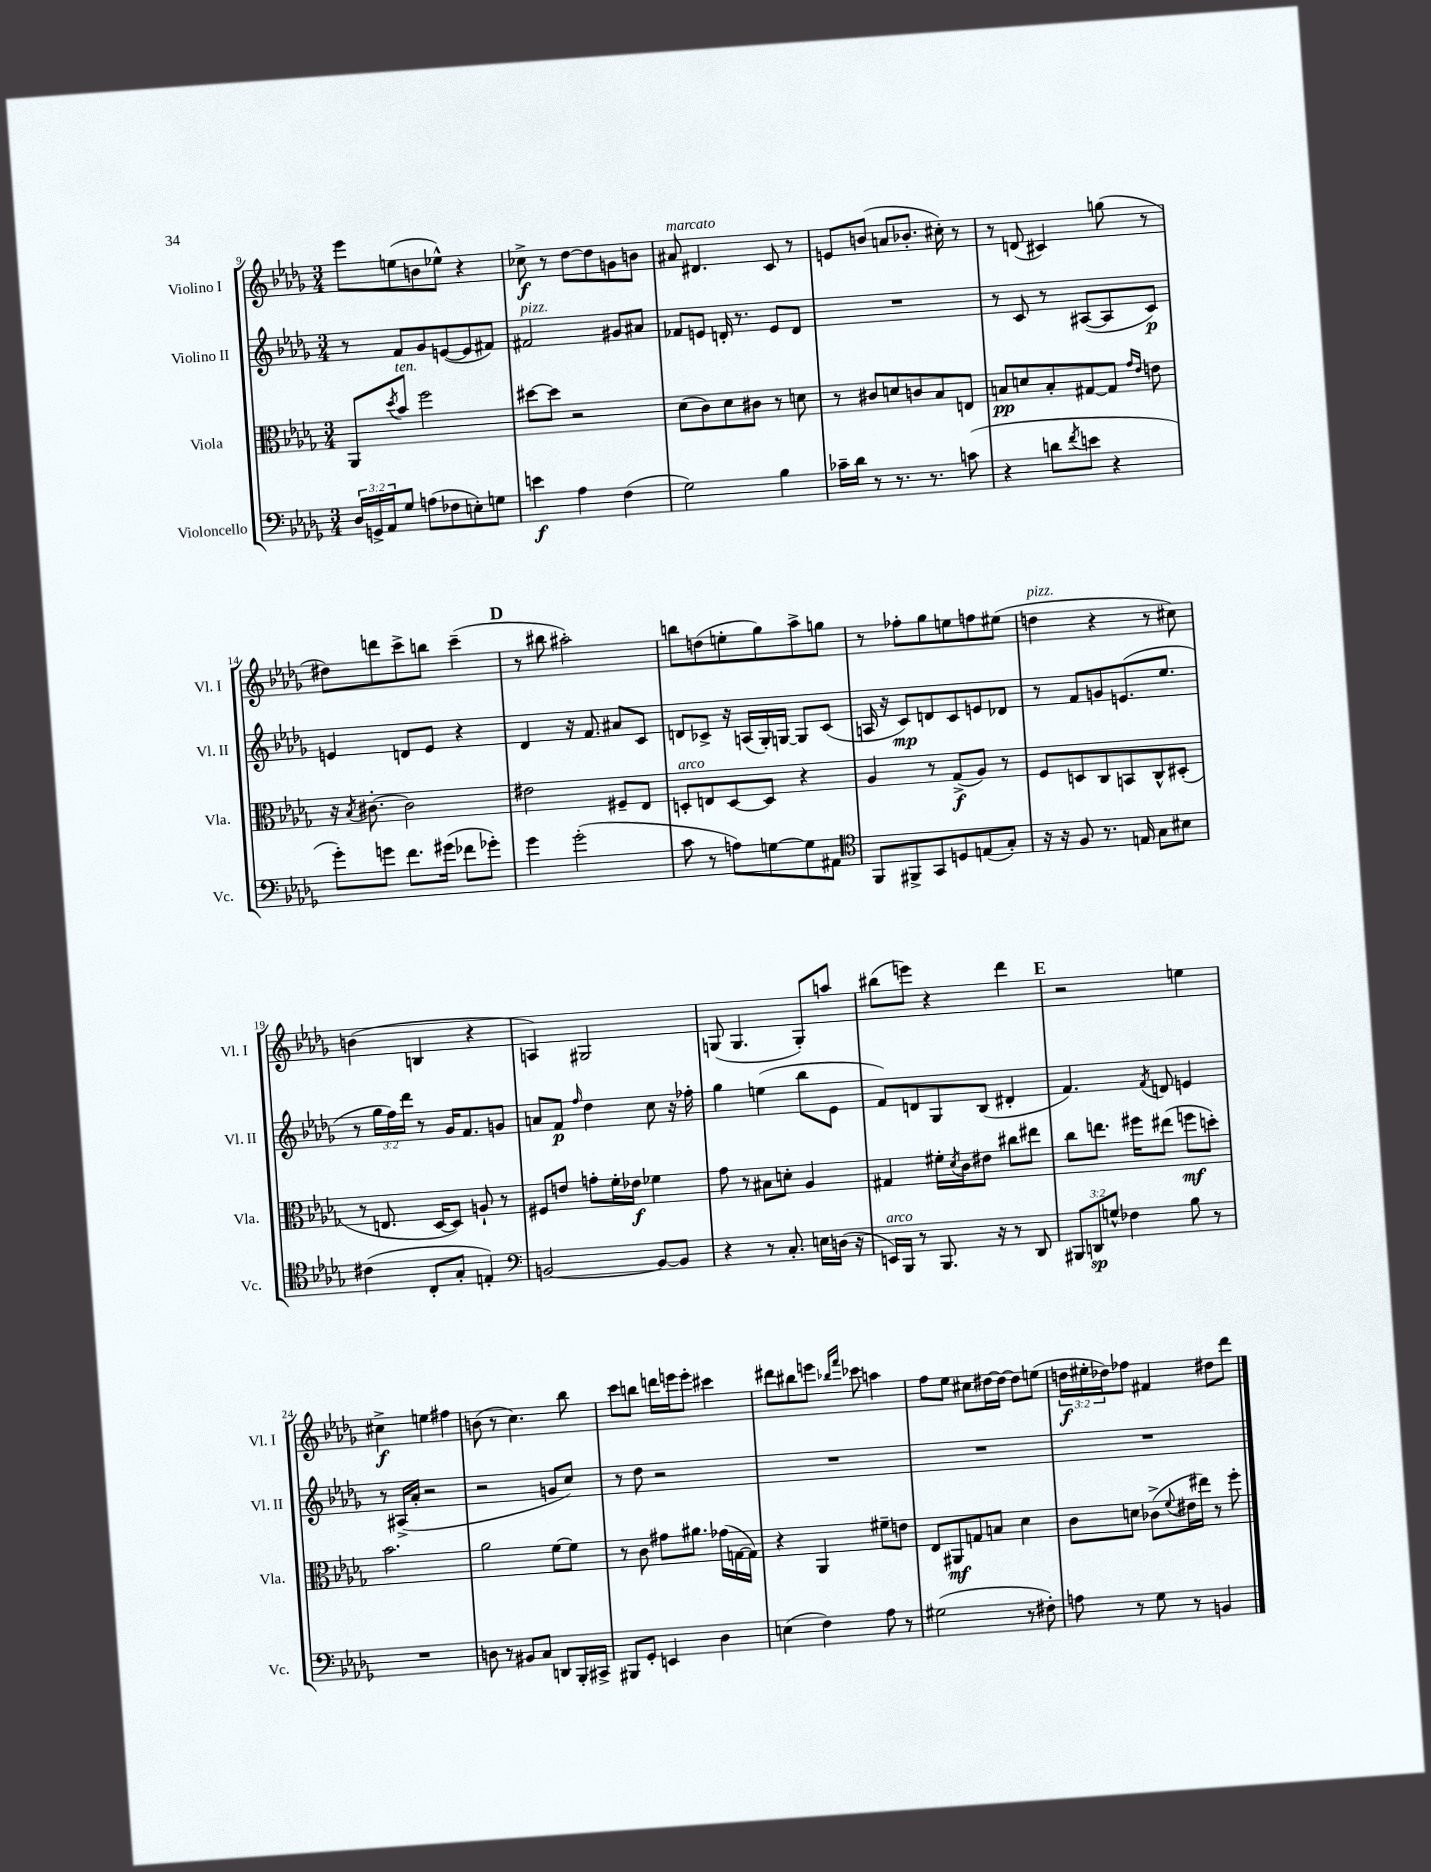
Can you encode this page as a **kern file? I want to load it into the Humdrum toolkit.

**kern	**kern	**kern	**kern
*staff4	*staff3	*staff2	*staff1
*clefF4	*clefC3	*clefG2	*clefG2
*k[b-e-a-d-g-]	*k[b-e-a-d-g-]	*k[b-e-a-d-g-]	*k[b-e-a-d-g-]
*M3/4	*M3/4	*M3/4	*M3/4
24D-	8AA-	8r	8eee-
24GG^	.	.	.
24AA-	.	.	.
.	8qdd-	.	.
8G-	8b-	8f	(8ee
(8A	2ff	8g-	8b
8F-	.	([8e	8ee-^^)
8E')	.	8e]	4r
8G	.	8f#)	.
=	=	=	=
4e	[8dd#	2f#	8cc-^
.	8dd#]	.	8r
4A-	2r	.	[8dd-
.	.	.	8dd-]
(4F	.	8g#	8g
.	.	8a#	8b
=	=	=	=
2G-)	(8d-	8f-	8a#
.	8c)	8e	4.d#
.	8d-	16d'	.
.	.	8.r	.
.	8c#	.	.
4B-	8r	8e	8c
.	8d	8d	8r
=	=	=	=
16c-~	8r	2.r	8e
16d-	.	.	.
8r	8c#	.	(8b
8.r	8d	.	8a
.	8c	.	8.b-'
8.r	.	.	.
.	8B-	.	.
.	.	.	16cc#')
(8c	8E	.	8r
=	=	=	=
4r	8B	8r	8r
.	8d	8c	(8d
8d	8B'	8r	4c#)
8qf	.	.	.
8e	[8G#	([8A#	.
4r	8G#]	8A#]	(8gg
.	16qqg-	.	.
.	16qqe-	.	.
.	8e	8c)	8r
=	=	=	=
8g-')	16r	4e	8dd#)
.	8qB-	.	.
.	[8.c#'	.	.
8g	.	.	8ddd
8.f	2c#]	8d	8ccc^
.	.	8e	8bb
(16g#	.	.	.
8f-	.	4r	(4ccc~
8g-')	.	.	.
=	=	=	=
4g-	2e#	4d-	8r
.	.	.	8bb#
(2g-'	.	16r	2aa#')
.	.	8.f	.
.	8F#~	8a#	.
.	8E-	8c	.
=	=	=	=
8c	8D'	8d	8bb
8r	8E	8c-^	(8dd
8A)	[8D	16r	8ee'
.	.	(16A	.
[8G	8D]	16G-')	8gg-)
.	.	[16G	.
8G]	4r	8G]	8aa-^
8AA#	.	(8c-	8gg
=	=	=	=
*clefC4	*	*	*
8FF	4A-	16A	8r
.	.	16r	.
8FF#^	.	8c)	8ff-'
8GG-	8r	8d	8gg-
8D	(8G-^	8c	8ee
(8E	8A-)	8e	8ff
8G-')	8r	8d-	(8ee#
=	=	=	=
16r	8F	8r	4dd
16r	.	.	.
8F	8D	8f	.
8.r	8C	8g	4r
.	8BB	(8.e	.
16E	.	.	.
8G-	8C^^	.	8r
.	.	8.ee-	.
8B#	(8D#'	.	8cc#)
=	=	=	=
(4c#	8r	8r	(4b
.	8.E	24gg-	.
.	.	24ff)	.
.	.	24ddd-	.
8C'	.	8r	4B
.	[16D-	.	.
8G-'	8D-])	16g-	.
.	.	8.f	.
4E')	8A`	.	4r
.	8r	8g	.
=	=	=	=
*clefF4	*	*	*
[2BB	8F#	8a	4A)
.	8e	8f	.
.	.	16qqff	.
.	8g'	4dd-	2G#
.	16f'	.	.
.	16e-	.	.
8BB_	4f-	8cc	.
8BB]	.	16r	.
.	.	16ff-'	.
=	=	=	=
4r	8g-	4gg-	(8G
.	8r	.	4.G
8r	8B#	(4ee	.
8.C'	8d'	.	.
.	4A-	8bb-	8G')
16E	.	.	.
(16D	.	8e-	8aa
16r	.	.	.
=	=	=	=
16EE)	4G#	8f)	(8bb#
16BBB-	.	.	.
8r	.	8d	8eee)
8.BBB-	16f#'	8G-	4r
.	8qd-	.	.
.	16c	.	.
.	8e#	(8B-	.
16r	.	.	.
8r	8cc#	4d#'	4ddd-
8DD-	8ee#	.	.
=	=	=	=
12BBB#	8cc	4.f)	2r
12DD	.	.	.
.	8.ee	.	.
12G^^	.	.	.
4F-	.	.	.
.	16ff#	.	.
.	.	8qf	.
.	(8ee#	8d	.
8B-	8ff	4e	4ee
8r	8dd')	.	.
=	=	=	=
2.r	2.b-	8r	4cc#^
.	.	(16A#^	.
.	.	16a-'	.
.	.	2r	4ee
.	.	.	4ff#
=	=	=	=
8D	2a-	2r	(8b
8r	.	.	8r
8BB#	.	.	4.cc)
8C	.	.	.
8DD	[8f	8g	.
16BBB-'	8f]	8cc)	8bb-
16CC#^	.	.	.
=	=	=	=
8BBB#	8r	8r	8ccc
8GG-'	8c	8dd-	8bb
4EE	8g#	2r	16ddd
.	.	.	16eee
.	8.a#	.	8eee'
4D-	.	.	4ccc#
.	(16g-	.	.
.	[16G	.	.
.	16G])	.	.
=	=	=	=
(4E	4r	2.r	8ddd#
.	.	.	8bb#
4F)	4AA-	.	8eee
.	.	.	16qqbb-
.	.	.	16qqfff
.	.	.	8ccc-
8A-	8f#~	.	4aa
8r	8e	.	.
=	=	=	=
(2G#	8E-	2.r	8ff
.	8AA#	.	8ee-
.	8G	.	8cc#
.	8B	.	[16dd#
.	.	.	16dd#_
8r	4d-	.	8dd#]
8F#')	.	.	(8ee
=	=	=	=
8A	8c	2.r	24dd
.	.	.	24ee#'
.	.	.	24dd-)
8r	8d	.	8ff-
8G-	(8c-^	.	4f#
.	8qqf	.	.
8r	16e#	.	.
.	16ee#)	.	.
4BB	8r	.	8dd#
.	8ff'	.	8ddd-
==	==	==	==
*-	*-	*-	*-
